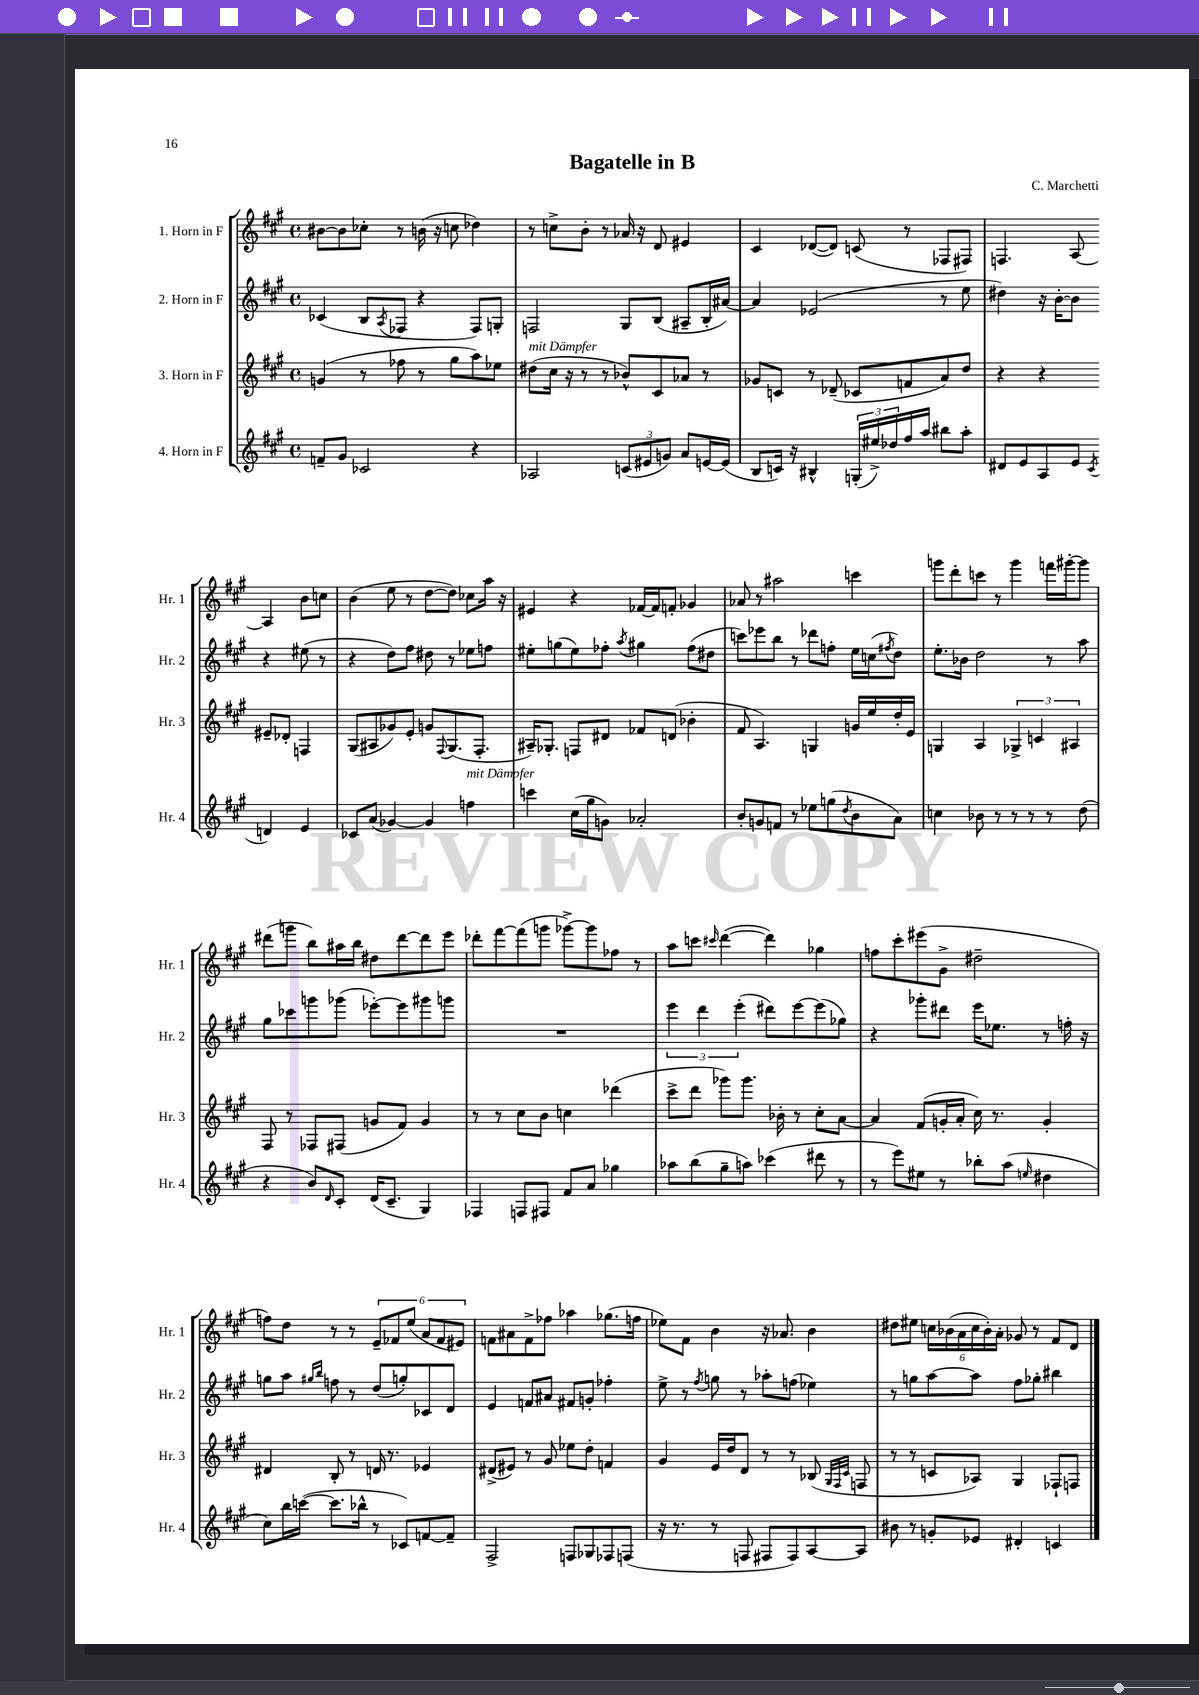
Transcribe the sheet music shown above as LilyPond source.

\header { title = "Bagatelle in B" composer = "C. Marchetti" }
<<
\new StaffGroup <<
\new Staff = "s0" \with { instrumentName = "1. Horn in F" shortInstrumentName = "Hr. 1" } {
    \clef treble \key a \major \defaultTimeSignature \time 4/4
    bis'8~ bis'8 ces''8-. r8 b'16( r16 c''8 des''4) |
    r8 c''8-> b'8-. r8 aes'16 r16 d'8 eis'4 |
    cis'4 des'8~( des'8) c'8( r8 fes8 fis8) |
    f4. a8~ a4 b'8 c''8 |
    b'4( e''8 r8 d''8~ d''8) ces''8 a''16 r16 |
    eis'4 r4 fes'16~ fes'16 f'8-. ges'4 |
    aes'8 r8 ais''2 c'''4 |
    g'''8 d'''8-. c'''8 r8 g'''4 f'''16 gis'''16~-. gis'''8 |
    dis'''8( g'''8 b''8) ais''16 b''16 dis''8 dis'''8~ dis'''8 e'''8 |
    des'''8-. fis'''8~ fis'''8( g'''8 ges'''8~->) ges'''8 fes''8 r8 |
    a''8 c'''8 \grace { cis'''16 } d'''4~( d'''4) ges''4 |
    f''8 cis'''8-. eis'''8( gis'8-> dis''2-- |
    f''8) d''8 r8 r8 \tuplet 6/4 { e'8-- fes'8 e''8( a'8 fes'8 eis'8) } |
    f'8 ais'8 f'8-> fes''8 aes''4 ges''8.( f''16 |
    ees''8) fis'8 b'4 r16 aes'8. b'4 |
    dis''8 eis''8 \tuplet 6/4 { c''16 bes'16( a'16 c''16 bes'16-.) a'16-. } ges'8 r8 fis'8 d'8 \bar "|." |
}
\new Staff = "s1" \with { instrumentName = "2. Horn in F" shortInstrumentName = "Hr. 2" } {
    \clef treble \key a \major \defaultTimeSignature \time 4/4
    ces'4( b8 \acciaccatura { a8 } fes8 r4 fes8) g8-. |
    f2 gis8 b8( ais8-- b16-. ais'16~) |
    ais'4 ees'2( r8 e''8 |
    dis''4) r16 b'16~-. b'8 r4 eis''8( r8 |
    r4 d''8) fis''8 dis''8 r8 ees''8 f''8 |
    eis''8-. g''8( eis''8) fes''8-. \acciaccatura { a''8 } gis''4 fes''8( dis''8 |
    c'''8) ees'''8 b''8 r8 des'''8 f''8-. e''16 c''16( \acciaccatura { fis''8 } d''8) |
    e''8.-. bes'16 d''2 r8 a''8 |
    gis''8 ces'''8 g'''8 ges'''8( ees'''8~-.) ees'''8 gis'''8 g'''8 |
    R1 |
    \tuplet 3/2 { e'''4 d'''4 e'''4-.( } dis'''8) e'''8~ e'''8( ges''8) |
    r4 ges'''8-. dis'''8 e'''16 ees''8. r8 f''16-. r16 |
    g''8 a''8 \grace { gis''16 b''16 } f''8 r8 d''8( g''8-.) ces'8 d'8 |
    e'4 f'8 ais'8 fis'8 g'8-. fes''4-. |
    e''8-> r8 \acciaccatura { fis''8 } g''8 r8 aes''8-. f''8( ees''4) |
    r8 g''8 a''8~ a''8 fis''8 ges''8-. bis''4 \bar "|." |
}
\new Staff = "s2" \with { instrumentName = "3. Horn in F" shortInstrumentName = "Hr. 3" } {
    \clef treble \key a \major \defaultTimeSignature \time 4/4
    g'4( r8 fes''8 r8 gis''8 a''8) ees''8 |
    dis''8^\markup { \italic "mit Dämpfer" }( cis''16 r16 r8 r8 bes'8-^) cis'8 aes'8 r8 |
    ges'8 c'8 r8 des'8--( ces'8 f'8 a'8) d''8 |
    r4 r4 eis'8-- des'8-. f4 |
    gis8( ais8 ges'8) e'8-. g'8 \appoggiatura { fis8 } gis8.( fis8.-. |
    ais16--) ges8.-. f8 dis'8 fes'8 d'8( bes'4-. |
    fis'8 a4.) g4 g'16 e''16 d''16-. e'16 |
    g4 a4 \tuplet 3/2 { ges4-> c'4 ais4 } |
    fis8 r8 fes8 fis8( g'8 fis'8) g'4 |
    r8 r8 cis''8 b'8 c''4 des'''4( |
    cis'''8-> d'''8 ges'''8) ges'''8. bes'16-. r8 cis''8-. a'8~ |
    a'4 fis'8( g'16-. a'16-. cis''16) r8. g'4-. |
    dis'4 b8-. r8 d'16 r8. ees'4 |
    dis'8->( eis'8) r8 gis'8 ees''8 d''8-. f'4 |
    gis'4 e'16 d''16 d'8 r8 r8 bes8( \grace { gis32 fis32 cis'32 } f8 |
    r8 r8 c'8 aes8) gis4 fes8-! f8 \bar "|." |
}
\new Staff = "s3" \with { instrumentName = "4. Horn in F" shortInstrumentName = "Hr. 4" } {
    \clef treble \key a \major \defaultTimeSignature \time 4/4
    f'8-- gis'8 ces'2 r4 |
    aes2 \tuplet 3/2 { c'8( eis'8 g'8) } a'8 e'16~ e'16( |
    b8 c'16) r16 bis4-^ \tuplet 3/2 { g16-.( eis''16->) des''16 } fis''16 a''16 bis''8 a''8-. |
    dis'8 e'8 a8 e'8 \acciaccatura { cis'8 } d'4 e'4 |
    ces'8 a'8( ges'4~) ges'4 f''4^\markup { \italic "mit Dämpfer" } |
    c'''4 cis''16( gis''16 g'8) aes'2-. |
    b'8-. g'8 f'8 r8 ees''8 g''8( \acciaccatura { d''8 } b'8 a'8) |
    c''4 bes'8 r8 r8 r8 r8 d''8( |
    r4 b'8) \grace { d'16 } cis'8-. d'16( cis'8.-- gis4) |
    fes4 f8 fis8 fis'8 a'8 ges''4 |
    aes''8 b''8( gis''8-- a''8) ces'''4( dis'''8 r8 |
    r8 e'''8) eis''8 r8 bes''8-. a''8( \grace { e''16 } dis''4 |
    cis''8) b''16 c'''16~( c'''8. bes''16-^ r8 ces'8) f'8~ f'8-- |
    fis2-> f8 ges8 fes8 f8( |
    r16 r8. r8 f8 fis8 fis8) a8~ a8 |
    bis'8 r8 g'8-. ees'8 dis'4-. c'4 \bar "|." |
}
>>
>>
\layout { \context { \Score \remove "Bar_number_engraver" } }
